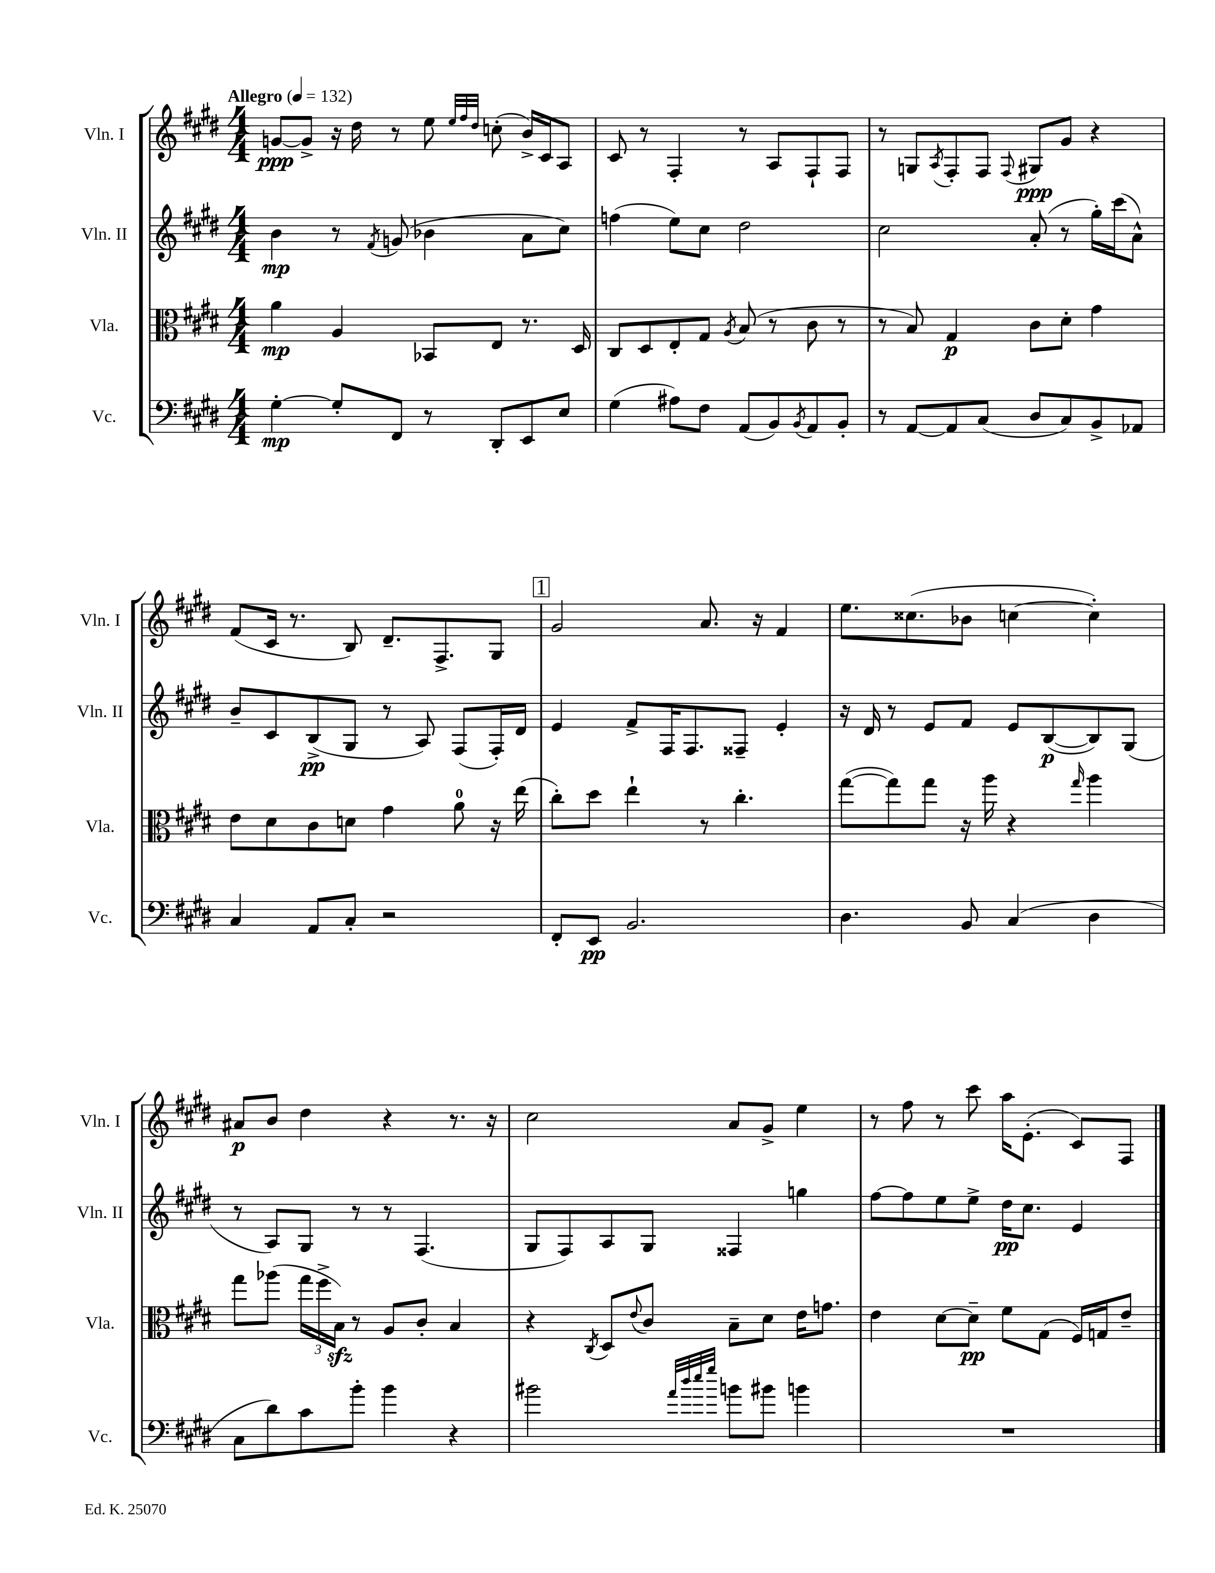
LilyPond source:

<<
\new StaffGroup <<
\new Staff = "s0" \with { instrumentName = "Vln. I" shortInstrumentName = "Vln. I" } {
    \clef treble \key e \major \numericTimeSignature \time 4/4 \tempo "Allegro" 4 = 132
    g'8~\ppp g'8-> r16 dis''16 r8 e''8 \grace { e''32 fis''32 dis''32 } c''8-.( b'16->) cis'16 a8 |
    cis'8 r8 fis4-. r8 a8 fis8-! fis8 |
    r8 g8 \acciaccatura { a8 } fis8-. fis8 \appoggiatura { fis8 } gis8\ppp gis'8 r4 |
    fis'8( cis'16 r8. b8) dis'8.-- fis8.-> gis8 |
    \mark \markup { \box "1" } gis'2 a'8. r16 fis'4 |
    e''8. cisis''8.( bes'8 c''4~ c''4-.) |
    ais'8\p b'8 dis''4 r4 r8. r16 |
    cis''2 a'8 gis'8-> e''4 |
    r8 fis''8 r8 cis'''8 a''16 e'8.-.( cis'8) fis8 \bar "|." |
}
\new Staff = "s1" \with { instrumentName = "Vln. II" shortInstrumentName = "Vln. II" } {
    \clef treble \key e \major \numericTimeSignature \time 4/4
    b'4\mp r8 \acciaccatura { fis'8 } g'8( bes'4 a'8 cis''8) |
    f''4( e''8) cis''8 dis''2 |
    cis''2 a'8-.( r8 gis''16-.) cis'''16( a'8-^) |
    b'8-- cis'8 b8->\pp( gis8 r8 a8) fis8( fis16-.) dis'16 |
    \mark \markup { \box "1" } e'4 fis'8-> fis16 fis8. fisis8-- e'4-. |
    r16 dis'16 r8 e'8 fis'8 e'8 b8~\p( b8) gis8( |
    r8 a8) gis8 r8 r8 fis4.( |
    gis8 fis8) a8 gis8 fisis4 g''4 |
    fis''8~ fis''8 e''8 e''8-> dis''16\pp cis''8. e'4 \bar "|." |
}
\new Staff = "s2" \with { instrumentName = "Vla." shortInstrumentName = "Vla." } {
    \clef alto \key e \major \numericTimeSignature \time 4/4
    a'4\mp a4 bes,8 e8 r8. dis16 |
    cis8 dis8 e8-. gis8 \acciaccatura { a8 } b8( r8 cis'8 r8 |
    r8 b8) gis4\p cis'8 dis'8-. gis'4 |
    e'8 dis'8 cis'8 d'8 gis'4 a'8-0 r16 e''16( |
    \mark \markup { \box "1" } cis''8-.) dis''8 e''4-! r8 cis''4.-. |
    gis''8~( gis''8) gis''8 r16 a''16 r4 \grace { gis''16 } a''4 |
    gis''8 aes''8( \tuplet 3/2 { gis''16 fis''16-> b16\sfz) } r8 a8 cis'8-. b4 |
    r4 \acciaccatura { cis8 } dis8 \appoggiatura { e'8 } cis'8 b8-- dis'8 e'16 g'8. |
    e'4 dis'8~ dis'8--\pp fis'8 gis8( fis16) g16 e'8-- \bar "|." |
}
\new Staff = "s3" \with { instrumentName = "Vc." shortInstrumentName = "Vc." } {
    \clef bass \key e \major \numericTimeSignature \time 4/4
    gis4~-.\mp gis8-. fis,8 r8 dis,8-. e,8 e8 |
    gis4( ais8) fis8 a,8( b,8) \acciaccatura { b,8 } a,8 b,8-. |
    r8 a,8~ a,8 cis8( dis8 cis8) b,8-> aes,8 |
    cis4 a,8 cis8-. r2 |
    \mark \markup { \box "1" } fis,8-. e,8\pp b,2. |
    dis4. b,8 cis4( dis4 |
    cis8 dis'8) cis'8 b'8-. b'4 r4 |
    bis'2 \grace { a'32 dis''32 e''32 gis''32 } b'8 bis'8 b'4 |
    R1 \bar "|." |
}
>>
>>
\layout { \context { \Score \remove "Bar_number_engraver" } }
